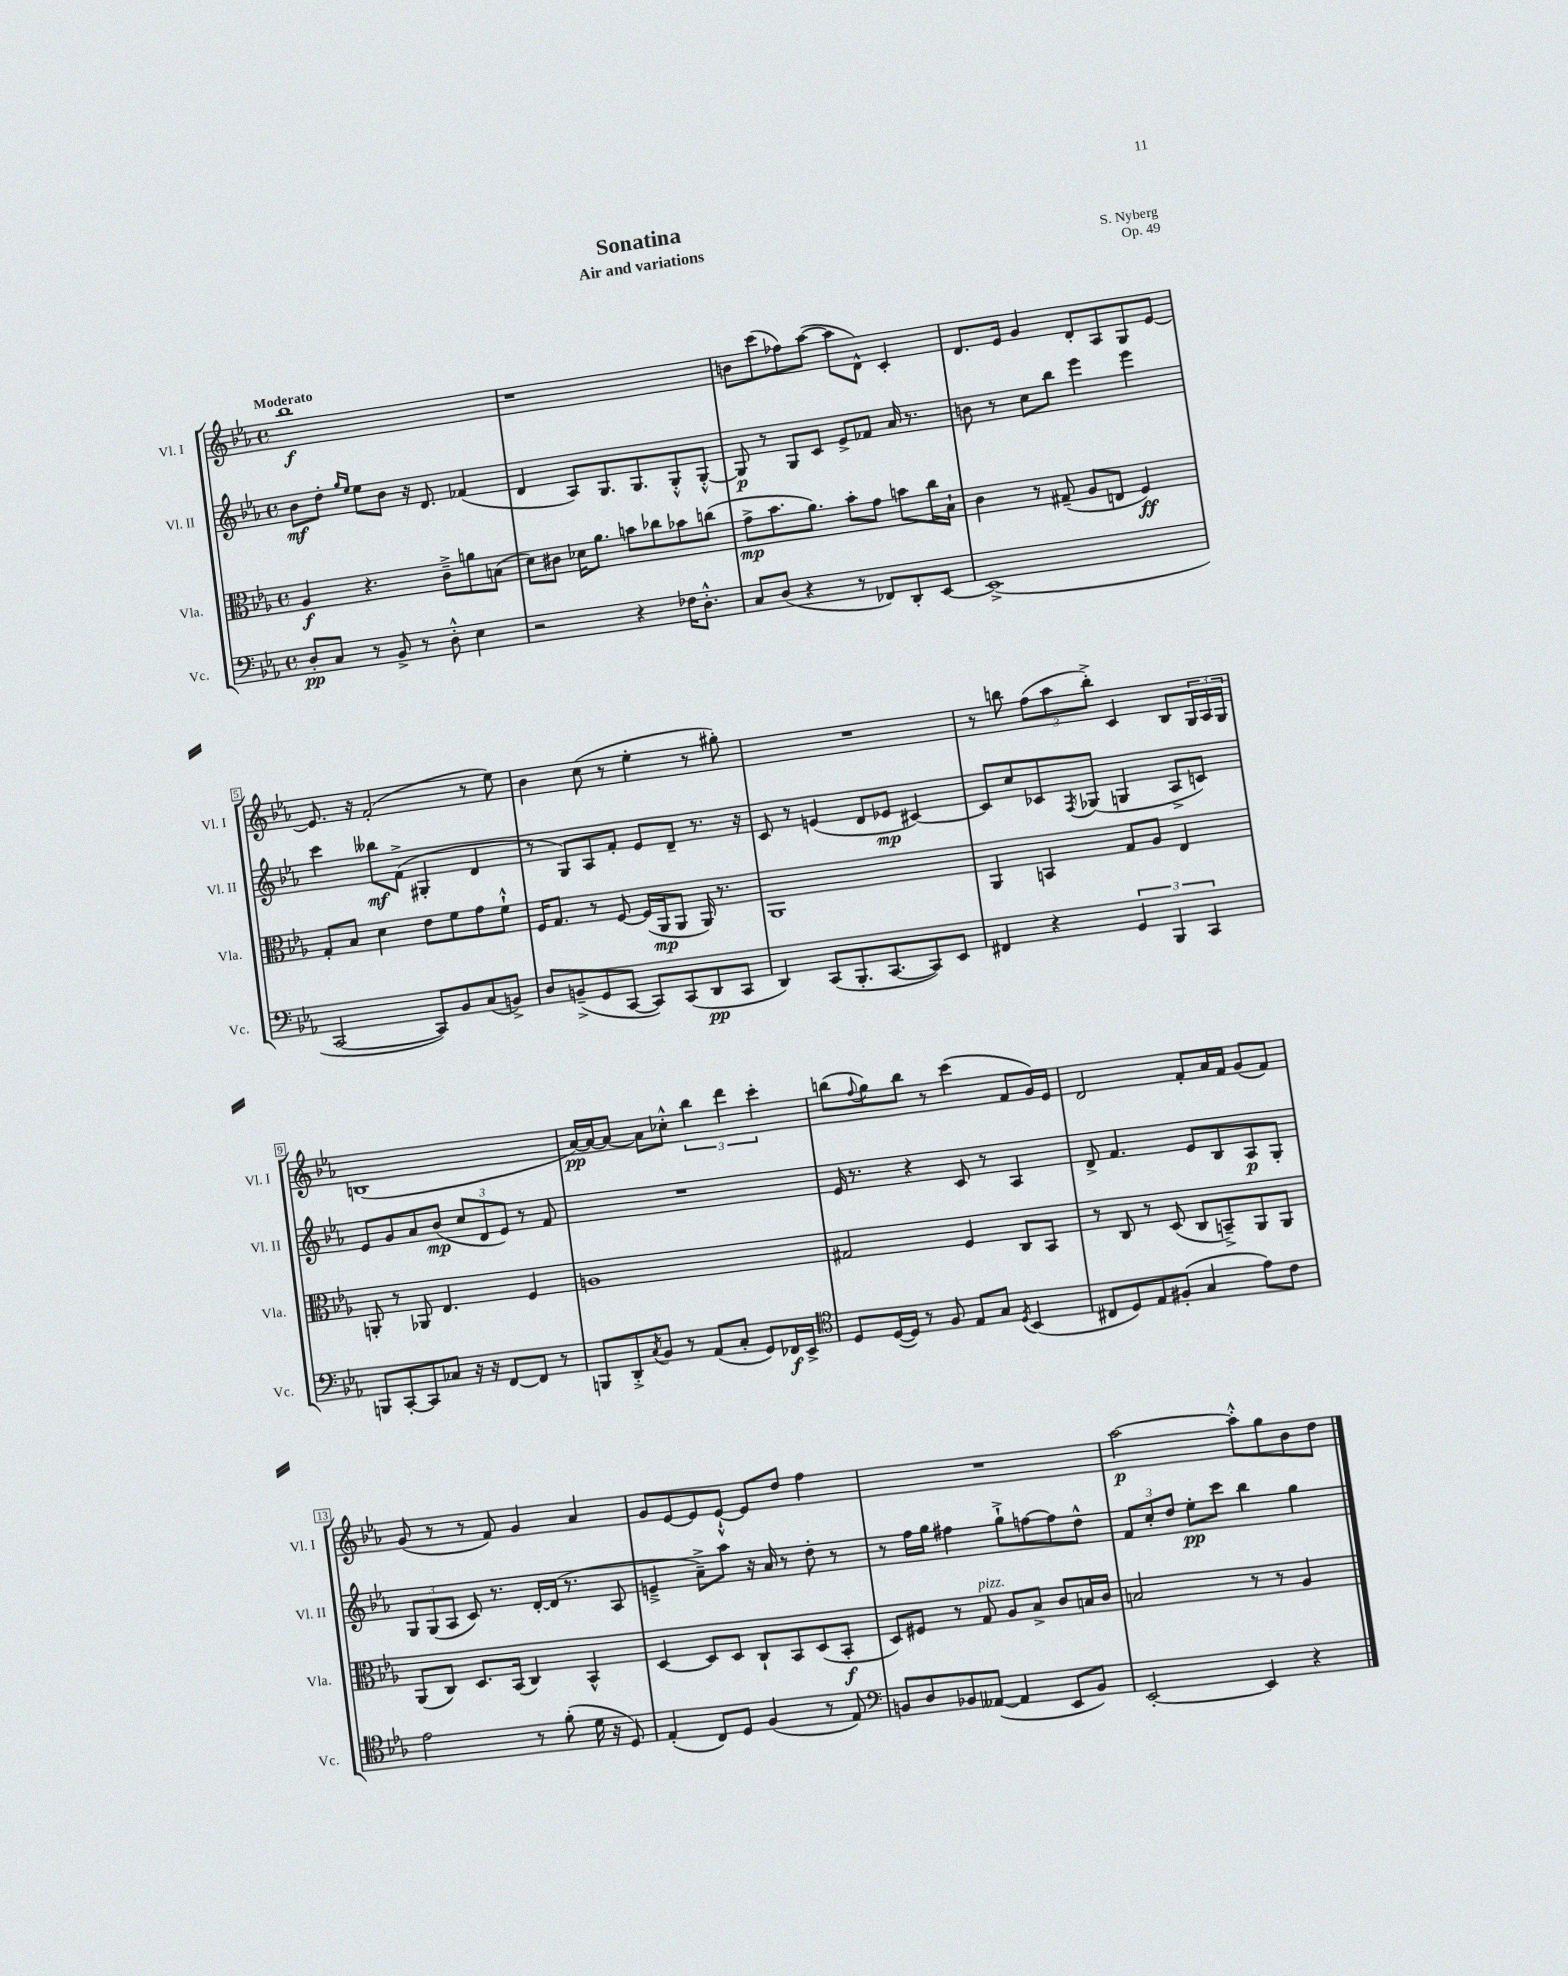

**kern	**kern	**kern	**kern
*staff4	*staff3	*staff2	*staff1
*clefF4	*clefC3	*clefG2	*clefG2
*k[b-e-a-]	*k[b-e-a-]	*k[b-e-a-]	*k[b-e-a-]
*M4/4	*M4/4	*M4/4	*M4/4
*met(c)	*met(c)	*met(c)	*met(c)
8D'	4A-	8b-	1bb-
8C	.	8dd'	.
.	.	16qqgg	.
.	.	16qqee-	.
8r	4.r	8ee-	.
8BB-^	.	8b-	.
8r	.	16r	.
.	.	8.d	.
8D'^^	8c~^	.	.
4E-	8a	(4f-	.
.	(8B	.	.
=	=	=	=
2r	8d)	4d	1r
.	8c#	.	.
.	16d-	8A-)	.
.	8.a-	.	.
.	.	8.G	.
4r	8b	.	.
.	.	8.G	.
.	8cc-	.	.
16F-	8b-	8G'^^	.
8.D'^^	.	.	.
.	(8cc	[8G'^^	.
=	=	=	=
8C	8g^	8G]	8b
(8D	8.b-	8r	(8ccc
4r	.	8G	8ff-)
.	8.a-)	.	.
.	.	8c	([8aa-
8r	8b-'	8e-^	8aa-]
8FF-)	8g	8f-	8d^^)
8DD'	8b	16a-	4c'
.	.	8.r	.
[8EE-	16cc	.	.
.	16B-`	.	.
=	=	=	=
(1EE-^]	4c	8b	8.d
.	.	8r	.
.	.	.	16e-
.	8r	8cc	4g
.	(8G#~	8bb-	.
.	8A-	4eee-	8d'
.	8E	.	8A-
.	4F)	4eee-	8G
.	.	.	[8e-
=	=	=	=
[2CC	8G'	4ccc	8.e-]
.	8B-	.	.
.	.	.	16r
.	4d	8bb--	(2f'
.	.	(8f^	.
8CC])	8e-	4G#'	.
8BB-	8f	.	.
(8C	8g	4d	8r
8BB^)	8f`^^	.	8ee-)
=	=	=	=
8D	16F	8r	4b-
.	8.G	.	.
(8BB~^	.	8G)	.
8GG	8r	8A-	(8cc
[8CC	[8F	8f'	8r
8CC])	(16F]	8e-	4ee-'
.	16AA-	.	.
(8CC	8AA-	8d~	.
8DD	16AA-)	8.r	8r
.	8.r	.	.
8CC	.	.	8gg#')
.	.	16r	.
=	=	=	=
4DD)	1AA-	8c	1r
.	.	8r	.
(8CC	.	(4e	.
8.BBB-'	.	.	.
.	.	8d	.
[8.CC	.	.	.
.	.	8e-	.
8CC])	.	[4c#)	.
8EE-	.	.	.
=	=	=	=
4FF#	4AA-	8c#]	8r
.	.	8cc	8bb
4r	4BB	8c-	(12ff
.	.	.	12aa-
.	.	8qF	.
.	.	(8G-	.
.	.	.	12bb'^)
6GG	8G	4G	4c
.	8A-	.	.
6BBB-	.	.	.
.	4E-	8A-^	8B-
6CC	.	.	.
.	.	8c)	24G
.	.	.	24A-
.	.	.	24G
=	=	=	=
8BBB	8AA'	8e-	(1B
[8CC'	8r	8g	.
8CC]	8AA-	8a-	.
8C-	4.E-	(8b-	.
16r	.	12cc	.
16r	.	.	.
.	.	12d	.
[8FF	.	.	.
.	.	12e-)	.
8FF]	4F	8r	.
8r	.	8f	.
=	=	=	=
8BBB	1A	1r	[16a-)
.	.	.	16a-_
8DD'^	.	.	8a-_
8qC	.	.	.
8BB-	.	.	8a-]
8r	.	.	8cc-'^^
(8AA-	.	.	6bb-
8C'	.	.	.
.	.	.	6ddd
8GG)	.	.	.
.	.	.	6ccc'
16FF-	.	.	.
16EE-^	.	.	.
=	=	=	=
*clefC4	*	*	*
8D	2G#	16e-	(8bb
.	.	8.r	.
.	.	.	8qqff
([16D	.	.	8gg)
16D])	.	.	.
8r	.	4r	8bb
8F	.	.	8r
8E-	4F	8c	(4ccc
8G	.	8r	.
8qD	.	.	.
(4BB-	8C	4A-	8f
.	8BB-	.	16g)
.	.	.	16e-
=	=	=	=
8C#	8r	8d^	2d
8D)	8C	4.f	.
8E-	8r	.	.
(8F#'	(8D	.	.
4G	8C	8e-	8f'
.	8BB~^)	8B-	16a-
.	.	.	16f
8e-)	8AA-	8A-	(8g
8c	8AA-	8G'	8f)
=	=	=	=
2e-	(8AA-	12G	(8g
.	.	(12G	.
.	8C)	.	8r
.	.	12A-	.
.	8.D	8c)	8r
.	.	8.r	8f)
.	(16BB-	.	.
8r	4C)	.	4g
.	.	[16d'	.
(8f'	.	(16d]	.
.	.	8.r	.
16d	4BB-^^	.	4a-
16r	.	.	.
8D)	.	8A-	.
=	=	=	=
(4E-'	[4D	4e~^	8g
.	.	.	[8e-
8C)	8D]	8a-~^)	8e-]
8D	8D	8aa-	[8e-`^^
(4F	8C`	16r	8e-]
.	.	16a-	.
.	8BB-	8r	8dd
8r	(8D	8dd'	4ff
8E-)	8BB-'	8r	.
=	=	=	=
*clefF4	*	*	*
8BB	8D)	8r	1r
8D	8F#	16ff	.
.	.	16gg	.
8BB-	8r	4ff#	.
([8AA--	8G	.	.
4AA--]	8A-	8gg`^	.
.	8B-^	[8ff	.
8EE-	8c	8ff]	.
8BB-)	16B	8dd^^	.
.	16c	.	.
=	=	=	=
[2EE-'	2B	12f	[2aa-
.	.	12cc'	.
.	.	12dd	.
.	.	8ee-'	.
.	.	8ccc	.
4EE-]	8r	4bb-	8aa-'^^]
.	8r	.	8gg
4r	4A-	4gg	8b-
.	.	.	8dd
==	==	==	==
*-	*-	*-	*-
